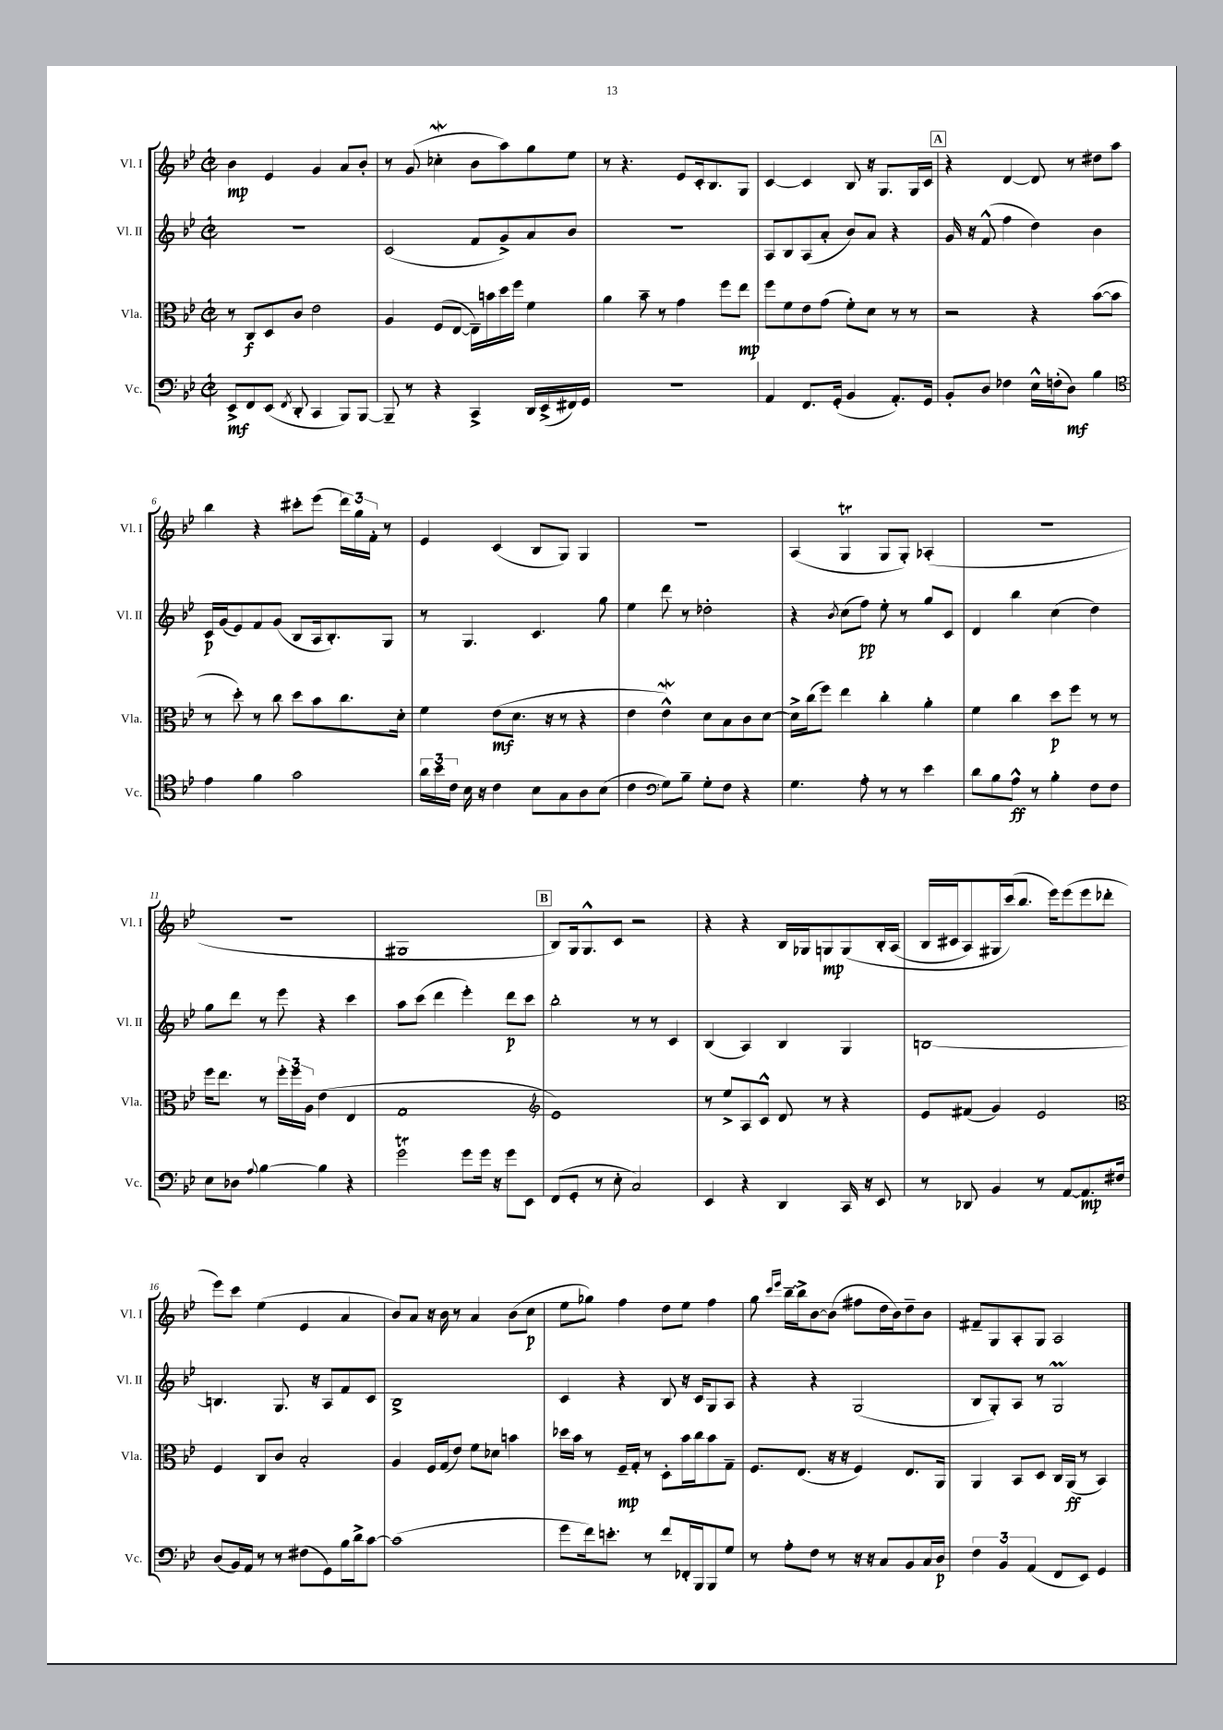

**kern	**kern	**kern	**kern
*staff4	*staff3	*staff2	*staff1
*clefF4	*clefC3	*clefG2	*clefG2
*k[b-e-]	*k[b-e-]	*k[b-e-]	*k[b-e-]
*M2/2	*M2/2	*M2/2	*M2/2
*met(c|)	*met(c|)	*met(c|)	*met(c|)
8EE-^	8r	1r	4b-
8FF	8C	.	.
(8EE-	8D	.	4e-
8qFF	.	.	.
8DD'	8c	.	.
4CC	2e-	.	4g
8BBB-)	.	.	8a
[8BBB-	.	.	8b-'
=	=	=	=
8BBB-~]	4A	(2c	8r
8r	.	.	(8g
4r	(8F	.	4cc-'
.	[8E-	.	.
4CC^	16E-~])	8f	8b-
.	16b	.	.
.	16dd	8g^)	8aa)
.	16ff	.	.
16DD	4f	8a	8gg
(16EE-^	.	.	.
16FF#)	.	8b-	8ee-
16GG	.	.	.
=	=	=	=
1r	4a	1r	8r
.	.	.	4.r
.	8b-~	.	.
.	8r	.	.
.	4g	.	8e-
.	.	.	16c'
.	.	.	8.B-
.	8ff	.	.
.	8ee-	.	8G
=	=	=	=
4AA	8ff	8A	[4c
.	8f	8B-	.
8.FF	8e-	(8A	4c]
.	(8g	8a'	.
(16GG'	.	.	.
4BB-	8f')	8b-)	8B-
.	8d	8a	16r
.	.	.	8.G
8.AA')	8r	4r	.
.	8r	.	16G
16GG	.	.	16c
=	=	=	=
8BB-'	2r	16g	4r
.	.	16r	.
8D	.	(8f^^	.
4F-	.	4ff	[4d
16E-^^	4r	4dd)	8d]
(16F'	.	.	.
8D)	.	.	8r
4B-	([8b-	4b-	8dd#
.	8b-]	.	8aa
=	=	=	=
*clefC4	*	*	*
4e-	8r	16c	4bb-
.	.	(16g	.
.	8dd')	8e-)	.
4f	8r	8f	4r
.	8cc	(8g	.
2g	8dd	8B-	8ccc#'
.	8b-	16A	(8eee-
.	.	8.B-')	.
.	8.cc	.	24ddd)
.	.	.	24gg
.	.	.	24f'
.	.	8G	8r
.	16d'	.	.
=	=	=	=
24a	4f	8r	4e-
24b-	.	.	.
24c	.	.	.
16B-	.	4.G	.
16r	.	.	.
4c	(8e-	.	(4c
.	8.d	.	.
8B-	.	4.c	8B-
.	16r	.	.
8G	8r	.	8G)
8A	4r	.	4G
(8B-	.	8gg	.
=	=	=	=
4c	4e-	4ee-	1r
*clefF4	*	*	*
8G)	4e-^^)	8ddd	.
8B-~	.	8r	.
8G'	8d	2dd-'	.
8F	8B-	.	.
4r	8c	.	.
.	[8d	.	.
=	=	=	=
4.G	16d^]	4r	(4A
.	(16cc	.	.
.	8ff)	.	.
.	.	8qb-	.
.	4ee-	(8cc	4G
8A'	.	8ff)	.
8r	4cc'	8ee-'	8G
8r	.	8r	8G')
4e-	4a'	8gg	(4A-'
.	.	8c	.
=	=	=	=
8d	4f	4d	1r
8B-	.	.	.
8A^^	4cc	4bb-	.
8r	.	.	.
4B-'	8dd	(4cc	.
.	8ff	.	.
8F	8r	4dd)	.
8F	8r	.	.
=	=	=	=
8E-	16ff	8gg	1r
.	8.ee-	.	.
8D-	.	8ddd	.
8qqA	.	.	.
[4B-	8r	8r	.
.	24ff'	8eee-	.
.	24ff	.	.
.	24A	.	.
4B-]	(4e-	4r	.
4r	4E-	4ccc	.
=	=	=	=
2g	1G	8aa	1G#
.	.	(8ccc	.
.	.	4ddd	.
8g	.	4eee-')	.
16g	.	.	.
16r	.	.	.
8g	.	8ddd	.
8EE-	.	8ccc	.
=	=	=	=
*	*clefG2	*	*
(8FF	1e-)	2bb-'	8B-)
8GG'	.	.	16G
.	.	.	8.G^^
8r	.	.	.
8E-'	.	.	8c
2C)	.	8r	2r
.	.	8r	.
.	.	4c	.
=	=	=	=
4EE-	8r	(4B-	4r
.	8ee-^	.	.
4r	8A	4A)	4r
.	8c^^	.	.
4DD	8d	4B-	16B-
.	.	.	16G-
.	8r	.	8G
16CC	4r	4G	&(8G
16r	.	.	.
8EE-	.	.	16B-'
.	.	.	(16A
=	=	=	=
8r	8e-	[1B	16B-
.	.	.	16c#
8DD-	(8f#	.	8A)
4BB-	4g)	.	16G#
.	.	.	(16ccc&)
.	.	.	8.bb-
8r	2e-	.	.
.	.	.	16eee-)
[8AA	.	.	(8eee-
8.AA]	.	.	8eee-
.	.	.	8ddd-'
16F#	.	.	.
=	=	=	=
*	*clefC3	*	*
(8D	4F	4.B]	8eee-)
16BB-)	.	.	8ccc
16AA	.	.	.
8r	8C	.	(4ee-
8r	8c	8.G	.
(8F#	2B-'	.	4e-
.	.	16r	.
8GG)	.	8A	.
16B-	.	8f	4a
16d^	.	.	.
[8c	.	8c	.
=	=	=	=
(1c]	4A	1B-^	8b-)
.	.	.	8a
.	16F	.	16r
.	(16G	.	16b-
.	8e-)	.	8r
.	8f	.	4a
.	8d-	.	.
.	4b	.	(8b-
.	.	.	8cc
=	=	=	=
8g	16dd-	4c	8ee-
.	16b-	.	.
16f)	8r	.	8gg-)
8.e'	.	.	.
.	16F~	4r	4ff
.	16G'	.	.
8r	8r	.	.
8f	8D'	8B-	8dd
16FF-'	16b-	16r	8ee-
16BBB-	16cc	16c	.
8BBB-	8b-	8G	4ff
8G	8G~	8A	.
=	=	=	=
8r	8.F	4r	8gg
.	.	.	16qqccc
.	.	.	16qqeee-
8A'	.	.	[16bb-~
.	(8.E-	.	16bb-^]
8F	.	4r	[8b-
8r	16r	.	(8b-]
.	16r	.	.
16r	4F)	(2G	8ff#
16r	.	.	.
8C	.	.	16dd
.	.	.	16b-)
8BB-	8.E-	.	8dd~
16C	.	.	8b-
16D	16AA	.	.
=	=	=	=
6F	4AA	8B-	8f#~
.	.	8G')	8G
6BB-	.	.	.
.	8BB-	8A	8A'
(6AA	.	.	.
.	8D	8r	8G
8FF	16C	2G	2A
.	(16AA	.	.
8EE-)	8r	.	.
4GG	4BB-)	.	.
==	==	==	==
*-	*-	*-	*-
